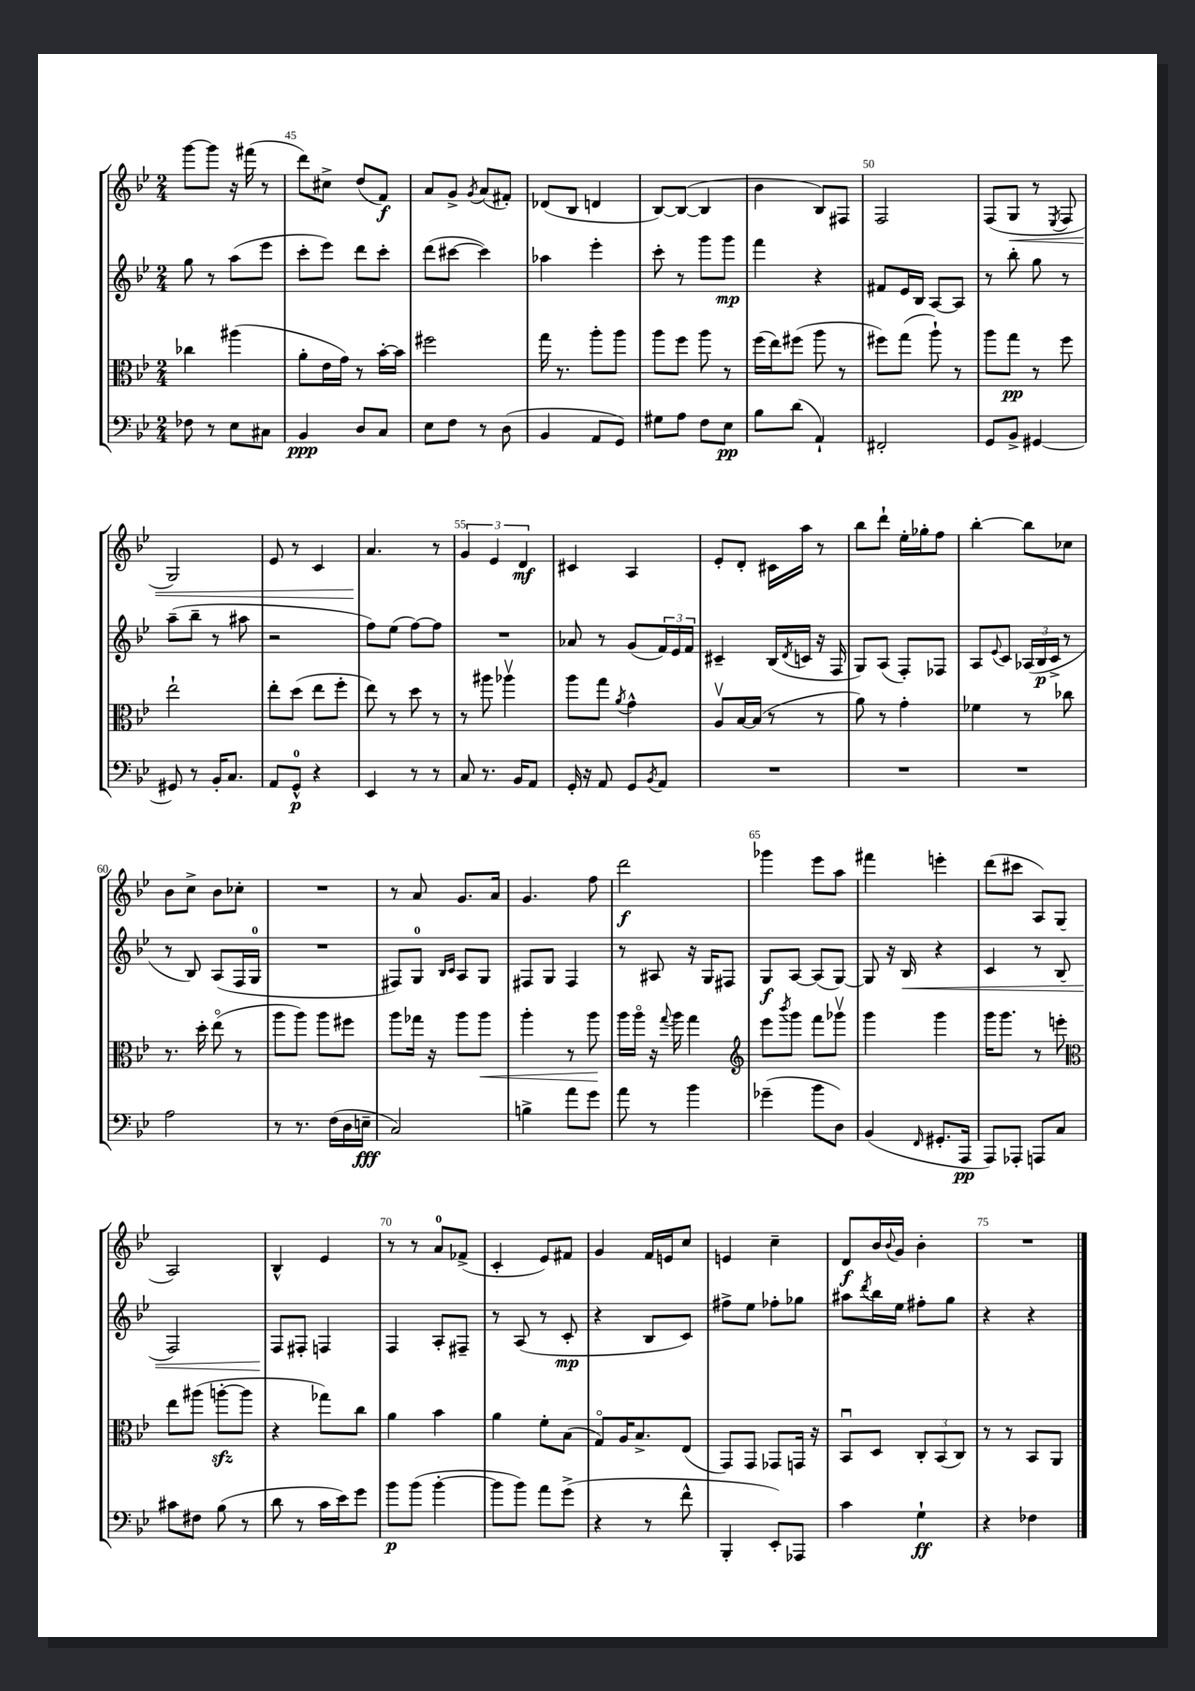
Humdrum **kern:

**kern	**kern	**kern	**kern
*staff4	*staff3	*staff2	*staff1
*clefF4	*clefC3	*clefG2	*clefG2
*k[b-e-]	*k[b-e-]	*k[b-e-]	*k[b-e-]
*M2/4	*M2/4	*M2/4	*M2/4
8F-	4cc-	8gg	[8ggg
8r	.	8r	8ggg]
8E-	(4aa#	(8aa	16r
.	.	.	(16fff#
8C#	.	8eee-	8r
=	=	=	=
4BB-	8a'	8ccc'	8ddd)
.	16e-	8eee-)	8cc#^
.	16g)	.	.
8D	8r	8ddd	(8dd
8C	[16b-'	8ccc'	8f)
.	16b-]	.	.
=	=	=	=
8E-	2ff#	(8ddd	8a
8F	.	[8ccc#	8g^
.	.	.	8qg
8r	.	4ccc#])	(8a
(8D	.	.	8f#')
=	=	=	=
4BB-	16gg	4aa-	(8d-
.	8.r	.	.
.	.	.	8B-
8AA	8aa'	4eee-'	4d
8GG)	8aa	.	.
=	=	=	=
8G#	8aa	8ccc'	[8B-)
8A	8ff	8r	(8B-_
8F	8aa	8ggg	4B-]
8E-	8r	8ggg	.
=	=	=	=
8B-	(16ff	4fff	4b-
.	16ee-)	.	.
(8d	(8ff#	.	.
4AA`)	8aa	4r	8B-)
.	8r	.	8F#
=	=	=	=
2FF#'	8ff#)	8f#	2F
.	(8gg	16e-	.
.	.	16B-	.
.	8aa`)	[8A	.
.	8r	8A]	.
=	=	=	=
8GG	8aa	8r	(8F
8BB-^	8gg	8bb-'	8G
[4GG#	8r	8gg	8r
.	.	.	8qE-
.	8ff	8r	8F
=	=	=	=
8GG#]	2ee-`	(8aa~	2G)
8r	.	8bb-~	.
16BB-'	.	8r	.
8.C	.	.	.
.	.	8aa#	.
=	=	=	=
8AA	8ee-'	2r	8e-
8GG^^	(8dd	.	8r
4r	8ee-	.	4c
.	8ff'	.	.
=	=	=	=
4EE-	8ee-)	8ff)	4.a
.	8r	(8ee-	.
8r	8dd	[8ff)	.
8r	8r	8ff]	8r
=	=	=	=
8C	8r	2r	6g
8.r	8aa#	.	.
.	.	.	6e-
.	4aa-v	.	.
16BB-	.	.	.
.	.	.	6d
8AA	.	.	.
=	=	=	=
16GG'	8aa	8a-	4c#
16r	.	.	.
8AA	8gg	8r	.
.	8qa	.	.
8GG	4g^^	(8g	4A
8qBB-	.	.	.
8AA	.	24f)	.
.	.	24e-	.
.	.	24f	.
=	=	=	=
2r	8Av	4c#~	8e-'
.	[16B-	.	8d'
.	(16B-]	.	.
.	8r	(16B-	16c#
.	.	8qd	.
.	.	16c	16aa
.	8r	16r	8r
.	.	16F	.
=	=	=	=
2r	8a)	8G)	8bb-
.	8r	(8A	8ddd`
.	4g'	8F')	16ee-'
.	.	.	16gg-'
.	.	8F-	8ff
=	=	=	=
2r	4f-	8A	[4bb-'
.	.	8qqe-	.
.	.	8c	.
.	8r	(24A-	8bb-]
.	.	24B-	.
.	.	24c^	.
.	8cc-	8r	8cc-
=	=	=	=
2A	8.r	8r	8b-
.	.	8B-)	8cc^
.	16dd'	.	.
.	(8ee-o	(8A	8b-
.	8r	16F	8cc-'
.	.	16G	.
=	=	=	=
8r	8aa	2r	2r
8.r	8aa)	.	.
.	8aa	.	.
(16F	.	.	.
16D	8ff#	.	.
16E~	.	.	.
=	=	=	=
2C)	8aa	8F#)	8r
.	16gg-	8G	8a
.	16r	.	.
.	.	16qqB-	.
.	.	16qqc	.
.	8aa	8A	8.g
.	8aa	8G	.
.	.	.	16a
=	=	=	=
4B^	4aa'	8F#	4.g
.	.	8G	.
8a	8r	4F#	.
8g	8aa	.	8ff
=	=	=	=
8a	16aa	8r	2ddd
.	16aao	.	.
8r	16r	8A#	.
.	8qqgg	.	.
.	16aa	.	.
4b-	4gg	16r	.
.	.	16G	.
.	.	8F#	.
=	=	=	=
*	*clefG2	*	*
(4g-~	8eee-	8G	4ggg-
.	8qbbb-	.	.
.	8ggg	[8A	.
8b-	8fff	(8A]	8eee-
8D)	8ggg-v	[8G)	8aa
=	=	=	=
(4BB-	4ggg	8G]	4fff#
.	.	16r	.
.	.	16B-	.
16qqFF	.	.	.
8.GG#'	4ggg	4r	4eee'
16AAA	.	.	.
=	=	=	=
8AAA)	16ggg	4c	(8ddd
.	8.ggg	.	.
8AAA-'	.	.	8ccc#
8AAA	8r	8r	8A)
8C	8eee'	(8B-	(8G
=	=	=	=
*	*clefC3	*	*
8c#	8ee-	2F)	2A)
8F#	(8aa#	.	.
(8B-	[8aa'	.	.
8r	8aa]	.	.
=	=	=	=
8d	4r	8F	4B-^^
8r	.	8F#'	.
16c	8gg-)	4F	4e-
16e-)	.	.	.
8g	8cc	.	.
=	=	=	=
8b-	4a	4F	8r
(8b-	.	.	8r
[4b-'	4b-	8A'	8a
.	.	8F#~	(8f-^
=	=	=	=
8b-]	4a	8r	4c'
8b-)	.	(8A	.
8a	8f'	8r	8e-)
(8g^	(8B-	8c'	8f#
=	=	=	=
4r	8Go)	4r	4g
.	16A	.	.
.	8.B-^	.	.
8r	.	8B-	16f
.	.	.	16e
8f^^	(8E-	8c)	8cc
=	=	=	=
4BBB-'	8GG)	8ff#^	4e
.	8GG	8ee-	.
8EE-')	8GG-	8ff-'	4cc~
8AAA-	16GG	8gg-	.
.	16r	.	.
=	=	=	=
4c	8BB-u	8aa#	8d
.	.	8qddd	.
.	8D	16bb-	16b-
.	.	.	8qqb-
.	.	16ee-	16g
4G`	12C'	8ff#'	4b-'
.	(12BB-	.	.
.	.	8gg	.
.	12C)	.	.
=	=	=	=
4r	8r	4r	2r
.	8r	.	.
4F-	8BB-	4r	.
.	8AA	.	.
==	==	==	==
*-	*-	*-	*-
